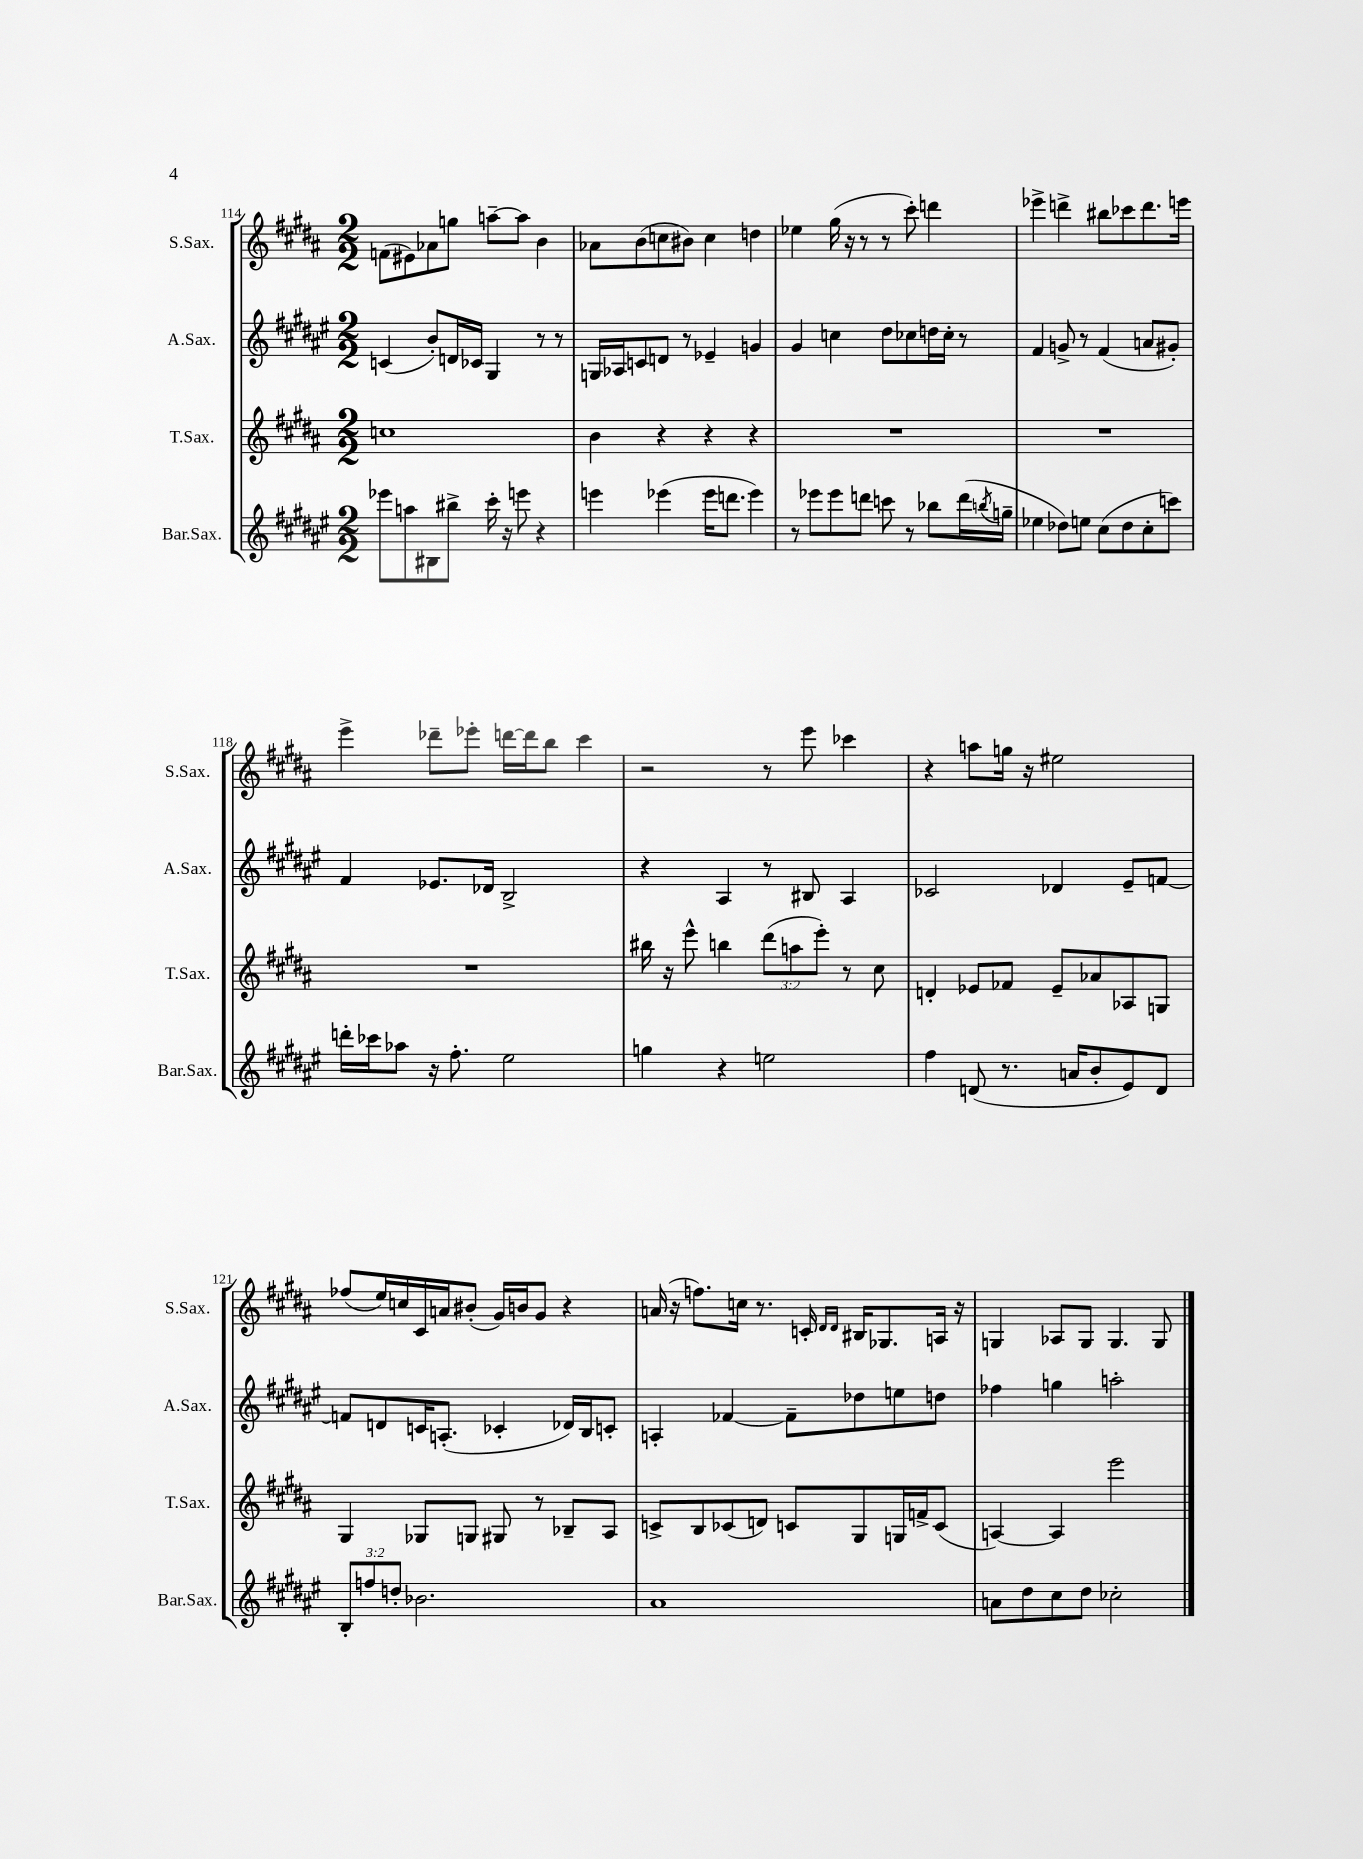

**kern	**kern	**kern	**kern
*part4	*part3	*part2	*part1
*staff4	*staff3	*staff2	*staff1
*I"Bar.Sax.	*I"T.Sax.	*I"A.Sax.	*I"S.Sax.
*I'Bar.Sax.	*I'T.Sax.	*I'A.Sax.	*I'S.Sax.
*clefG2	*clefG2	*clefG2	*clefG2
*k[f#c#g#d#a#e#]	*k[f#c#g#d#a#]	*k[f#c#g#d#a#e#]	*k[f#c#g#d#a#]
*M2/2	*M2/2	*M2/2	*M2/2
=114	=114	=114	=114
8eee-X\L	1ccn	(4cn/	(8fn\L
8aan\	.	.	8e#X\)
8B#X\	.	8b'/L)	8a-X\
8bb#X^\J	.	16dn/L	8ggn\J
.	.	16c-X/JJ	.
16ccc#'\	.	4G#/	[8aan~\L
16r	.	.	.
8eeen\	.	.	8aa\J]
4r	.	8r	4b\
.	.	8r	.
=115	=115	=115	=115
4eeen\	4b\	16Gn/LL	8a-X\L
.	.	16A-X/J	.
.	.	8cn/	(8b\
(4eee-X\	4r	8dn/J	8ccn\
.	.	8r	8b#X\J)
16eee-\KL	4r	4e-X~/	4cc\
8.dddn\J	.	.	.
4eee-\)	4r	4gn/	4ddn\
=116	=116	=116	=116
8r	1r	4g#/	4ee-X\
8eee-X\L	.	.	.
8eee-\	.	4ccn\	(16gg#\
.	.	.	16r
8dddn\J	.	.	8r
8cccn\	.	8dd#\L	8r
8r	.	8cc-X\	8ccc#'\)
8bb-X\L	.	16ddn\L	4dddn\
.	.	16cc-'\JJ	.
(16ddd\L	.	8r	.
8qbbn/	.	.	.
16ggn~\JJ	.	.	.
=117	=117	=117	=117
4ee-X\	1r	4f#/	4eee-X^\
8dd-X\L)	.	8gn^/	4dddn^\
8een\J	.	8r	.
(8cc#\L	.	(4f#/	8bb#X\L
8dd-\	.	.	8ccc-X\
8cc#'\	.	8an/L	8.ddd\
8cccn\J)	.	8g#X'/J)	.
.	.	.	16eeen\Jk
!!LO:LB:g=z
=118	=118	=118	=118
16dddn'\LL	1r	4f#/	4eee^\
16ccc-X\J	.	.	.
8aa-X\J	.	.	.
16r	.	8.e-X/L	8ddd-X~\L
8.ff#'\	.	.	.
.	.	.	8eee-X'\J
.	.	16d-X/Jk	.
2ee#\	.	2B^/	[16dddn\LL
.	.	.	16ddd\J]
.	.	.	8bb\J
.	.	.	4ccc#\
=119	=119	=119	=119
4ggn\	16bb#X\	4r	2r
.	16r	.	.
.	8eee^^\	.	.
4r	4bbn\	4A#/	.
2een\	(12ddd#\L	8r	8r
.	12aan\	.	.
.	.	8B#X/	8eee\
.	12eee'\J)	.	.
.	8r	4A#/	4ccc-X\
.	8cc#\	.	.
=120	=120	=120	=120
4ff#\	4dn'/	2c-X/	4r
(8dn/	8e-X/L	.	8aan\L
8.r	8f-X/J	.	16ggn\Jk
.	.	.	16r
.	8e-~/L	4d-X/	2ee#X\
16an/KL	.	.	.
8b'/	8a-X/	.	.
8e#/)	8A-X/	8e#~/L	.
8d/J	8Gn/J	[8fn/J	.
!!LO:LB:g=z
=121	=121	=121	=121
12B'/L	4G#/	8fn/L]	(8ff-X/L
12ffn/	.	.	.
.	.	8dn/	16ee/L)
12ddn'/J	.	.	.
.	.	.	16ccn/
2.b-X\	8G-X/L	16cn/K	16c#/
.	.	(8.An'/J	16an/J
.	8Gn/J	.	(8b#X'/J
.	8G#X/	4c-X'/	16g#/LL)
.	.	.	16bn/J
.	8r	.	8g#/J
.	8B-X~/L	16d-X/LL)	4r
.	.	16B/J	.
.	8A#/J	8cn'/J	.
=122	=122	=122	=122
1a#	8cn^/L	4An'/	(16an/
.	.	.	16r
.	8B/	.	8.ffn\L)
.	(8c-X/	[4f-X/	.
.	.	.	16ccn\Jk
.	8dn/J)	.	8.r
.	8cn/L	8f-~\L]	.
.	.	.	16cn'/
.	.	.	16qqd#/LL
.	.	.	16qqd#/JJ
.	8G#/	8dd-X\	16B#X/KL
.	.	.	8.G-X/
.	16Gn/L	8een\	.
.	16fn^/J	.	.
.	(8c/J	8ddn\J	16An/Jk
.	.	.	16r
=123	=123	=123	=123
8an\L	[4An/)	4ff-X\	4Gn/
8dd#\	.	.	.
8cc#\	4A/]	4ggn\	8A-X/L
8dd#\J	.	.	8G/J
2cc-X'\	2eee\	2aan'\	4.G/
.	.	.	8G/
==	==	==	==
*-	*-	*-	*-
